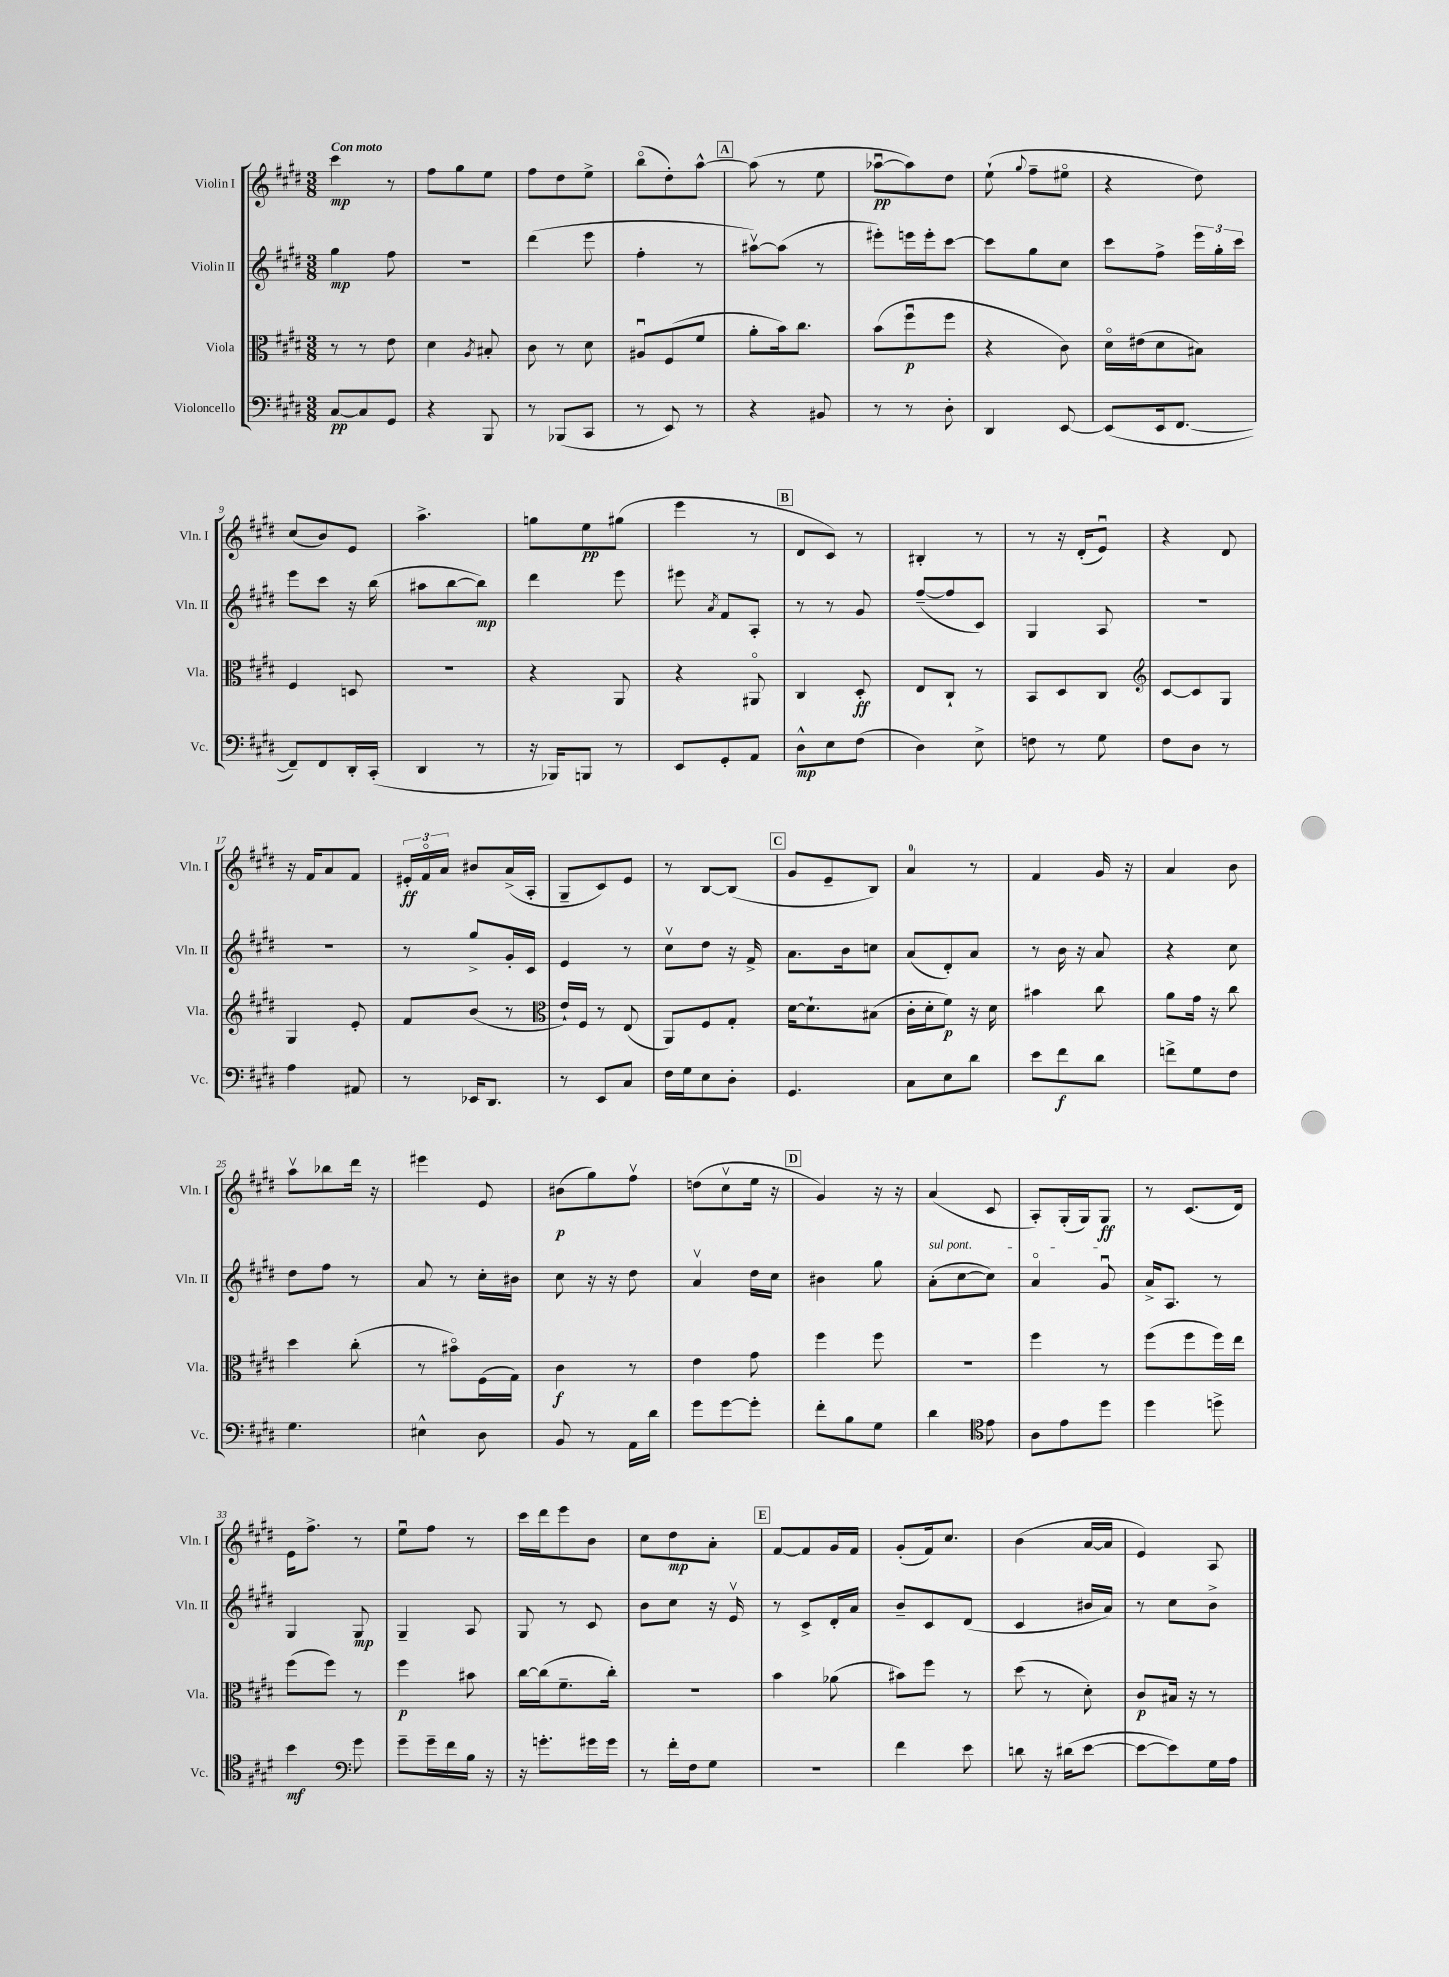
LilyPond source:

<<
\new StaffGroup <<
\new Staff = "s0" \with { instrumentName = "Violin I" shortInstrumentName = "Vln. I" } {
    \clef treble \key e \major \numericTimeSignature \time 3/8 \tempo "Con moto"
    \autoBeamOff cis'''4\mp r8 |
    fis''8[ gis''8 e''8] |
    fis''8[ dis''8 e''8]-> |
    b''8[\flageolet( dis''8-.) a''8]~-^ |
    \mark \markup { \box "A" } a''8( r8 e''8 |
    aes''8[~\downbow\pp aes''8) dis''8] |
    e''8-!( \appoggiatura { gis''8 } fis''8[-- eis''8]\flageolet |
    r4 dis''8) |
    cis''8[( b'8) e'8] |
    a''4.-> |
    g''8[ e''8\pp gis''8]( |
    e'''4 r8 |
    \mark \markup { \box "B" } dis'8[ cis'8]) r8 |
    bis4-. r8 |
    r8 r16 dis'16[-.( e'8]\downbow) |
    r4 dis'8 |
    r16 fis'16[ a'8 fis'8] |
    \tuplet 3/2 { eis'16[-.\ff fis'16\flageolet a'16] } bis'8[ a'16->( a16]-. |
    gis8[-- cis'8) e'8] |
    r8 b8[~ b8]( |
    \mark \markup { \box "C" } gis'8[ e'8-- b8]) |
    a'4-0 r8 |
    fis'4 gis'16 r16 |
    a'4 b'8 |
    a''8[\upbow bes''8 dis'''16] r16 |
    eis'''4 e'8 |
    bis'8[\p( gis''8) fis''8]\upbow |
    d''8[( cis''8\upbow e''16] r16 |
    \mark \markup { \box "D" } gis'4) r16 r16 |
    a'4( cis'8 |
    a8[-.) gis16-.( gis16) gis8]\ff |
    r8 cis'8.[( dis'16]) |
    e'16[ fis''8.]-> r8 |
    e''8[\downbow fis''8] r8 |
    cis'''16[ dis'''16 e'''8 b'8] |
    cis''8[ dis''8\mp a'8]-. |
    \mark \markup { \box "E" } fis'8[~ fis'8 gis'16 fis'16] |
    gis'8[-.( fis'16) cis''8.] |
    b'4( a'16[~ a'16] |
    e'4) a8 \bar "|." |
}
\new Staff = "s1" \with { instrumentName = "Violin II" shortInstrumentName = "Vln. II" } {
    \clef treble \key e \major \numericTimeSignature \time 3/8
    \autoBeamOff gis''4\mp fis''8 |
    R4. |
    dis'''4( e'''8 |
    fis''4-. r8 |
    \mark \markup { \box "A" } ais''8[~\upbow) ais''8]( r8 |
    eis'''8[-.) e'''16 e'''16-. cis'''8]~ |
    cis'''8[ gis''8 cis''8] |
    cis'''8[ fis''8]-> \tuplet 3/2 { e'''16[ gis''16-. cis'''16] } |
    e'''8[ cis'''8] r16 b''16( |
    ais''8[ b''8~ b''8]\mp) |
    dis'''4 e'''8 |
    eis'''8 \acciaccatura { a'8 } fis'8[ a8]-. |
    \mark \markup { \box "B" } r8 r8 gis'8 |
    fis''8[~--( fis''8 cis'8]) |
    gis4 a8 |
    R4. |
    R4. |
    r8 gis''8[-> gis'16-. cis'16] |
    e'4 r8 |
    cis''8[\upbow dis''8] r16 fis'16-> |
    \mark \markup { \box "C" } a'8.[ b'16 c''8] |
    a'8[( dis'8-.) a'8] |
    r8 b'16 r16 a'8 |
    r4 cis''8 |
    dis''8[ fis''8] r8 |
    a'8 r8 cis''16[-. bis'16] |
    cis''8 r16 r16 dis''8 |
    a'4\upbow dis''16[ cis''16] |
    \mark \markup { \box "D" } bis'4 gis''8 |
    \once \override TextSpanner.bound-details.left.text = \markup { \italic "sul pont." } a'8[-.\startTextSpan( cis''8~ cis''8]) |
    a'4\flageolet gis'8\downbow\stopTextSpan |
    a'16[-> a8.] r8 |
    gis4 gis8\mp |
    gis4-- a8 |
    gis8 r8 cis'8 |
    b'8[ cis''8] r16 e'16\upbow |
    \mark \markup { \box "E" } r8 cis'8[-> dis'16-. a'16] |
    b'8[-- cis'8 dis'8]( |
    cis'4 bis'16[ a'16]) |
    r8 cis''8[ b'8]-> \bar "|." |
}
\new Staff = "s2" \with { instrumentName = "Viola" shortInstrumentName = "Vla." } {
    \clef alto \key e \major \numericTimeSignature \time 3/8
    \autoBeamOff r8 r8 e'8 |
    dis'4 \acciaccatura { a8 } bis8-. |
    cis'8 r8 dis'8 |
    ais8[\downbow fis8( fis'8] |
    \mark \markup { \box "A" } a'8[-. b'16) cis''8.] |
    b'8[( fis''8\downbow\p fis''8] |
    r4 cis'8) |
    dis'16[\flageolet eis'16( dis'8 bis8]) |
    fis4 d8 |
    R4. |
    r4 a,8 |
    r4 ais,8\flageolet |
    \mark \markup { \box "B" } cis4 dis8-.\ff |
    e8[ cis8]-! r8 |
    b,8[ dis8 cis8] |
    \clef treble cis'8[~ cis'8 gis8] |
    gis4 e'8-. |
    fis'8[ b'8]( r8 |
    \clef alto e'16[-!) fis16] r8 e8( |
    a,8[) fis8 gis8]-. |
    \mark \markup { \box "C" } dis'16[~ dis'8.-! bis8]( |
    cis'16[-. dis'16-. fis'8]\p) r16 dis'16 |
    bis'4 cis''8 |
    a'8[ gis'16] r16 cis''8 |
    dis''4 cis''8-.( |
    r8 bis'8[\flageolet) fis16( gis16]) |
    cis'4\f r8 |
    e'4 gis'8 |
    \mark \markup { \box "D" } fis''4 fis''8 |
    R4. |
    fis''4 r8 |
    fis''8[( fis''8 fis''16) e''16] |
    fis''8[( fis''8]) r8 |
    fis''4\p bis'8 |
    cis''16[~ cis''16( fis'8.-- cis''16]-.) |
    R4. |
    \mark \markup { \box "E" } b'4 aes'8( |
    bis'8[) fis''8] r8 |
    dis''8( r8 dis'8-.) |
    cis'8[\p bis16] r16 r8 \bar "|." |
}
\new Staff = "s3" \with { instrumentName = "Violoncello" shortInstrumentName = "Vc." } {
    \clef bass \key e \major \numericTimeSignature \time 3/8
    \autoBeamOff cis8[~\pp cis8 gis,8] |
    r4 b,,8 |
    r8 bes,,8[( cis,8] |
    r8 e,8) r8 |
    \mark \markup { \box "A" } r4 bis,8 |
    r8 r8 dis8-. |
    dis,4 e,8~ |
    e,8[( e,16 fis,8.]~ |
    fis,8[--) fis,8 dis,16-. cis,16]-.( |
    dis,4 r8 |
    r16 bes,,16[) b,,8] r8 |
    e,8[ gis,8-. a,8] |
    \mark \markup { \box "B" } dis8[-^\mp e8 fis8]( |
    dis4) e8-> |
    f8 r8 gis8 |
    fis8[ dis8] r8 |
    a4 ais,8 |
    r8 ees,16[ dis,8.] |
    r8 e,8[ cis8] |
    fis16[ gis16 e8 dis8]-. |
    \mark \markup { \box "C" } gis,4. |
    cis8[ e8 dis'8] |
    e'8[ fis'8\f dis'8] |
    f'8[-> gis8 fis8] |
    gis4. |
    eis4-^ dis8 |
    b,8 r8 a,16[ dis'16] |
    gis'8[ gis'8~ gis'8]-. |
    \mark \markup { \box "D" } fis'8[-. b8 gis8] |
    dis'4 \clef tenor e'8 |
    a8[ e'8 dis''8] |
    dis''4 d''8-> |
    b'4\mf \clef bass gis'8 |
    gis'8[-- gis'16-- fis'16 b16] r16 |
    r16 g'8.[-. gis'16 gis'16] |
    r8 fis'16[-. fis16 gis8] |
    \mark \markup { \box "E" } R4. |
    fis'4 e'8 |
    d'8 r16 dis'16[( e'8]~ |
    e'8[~ e'8) gis16 a16] \bar "|." |
}
>>
>>
